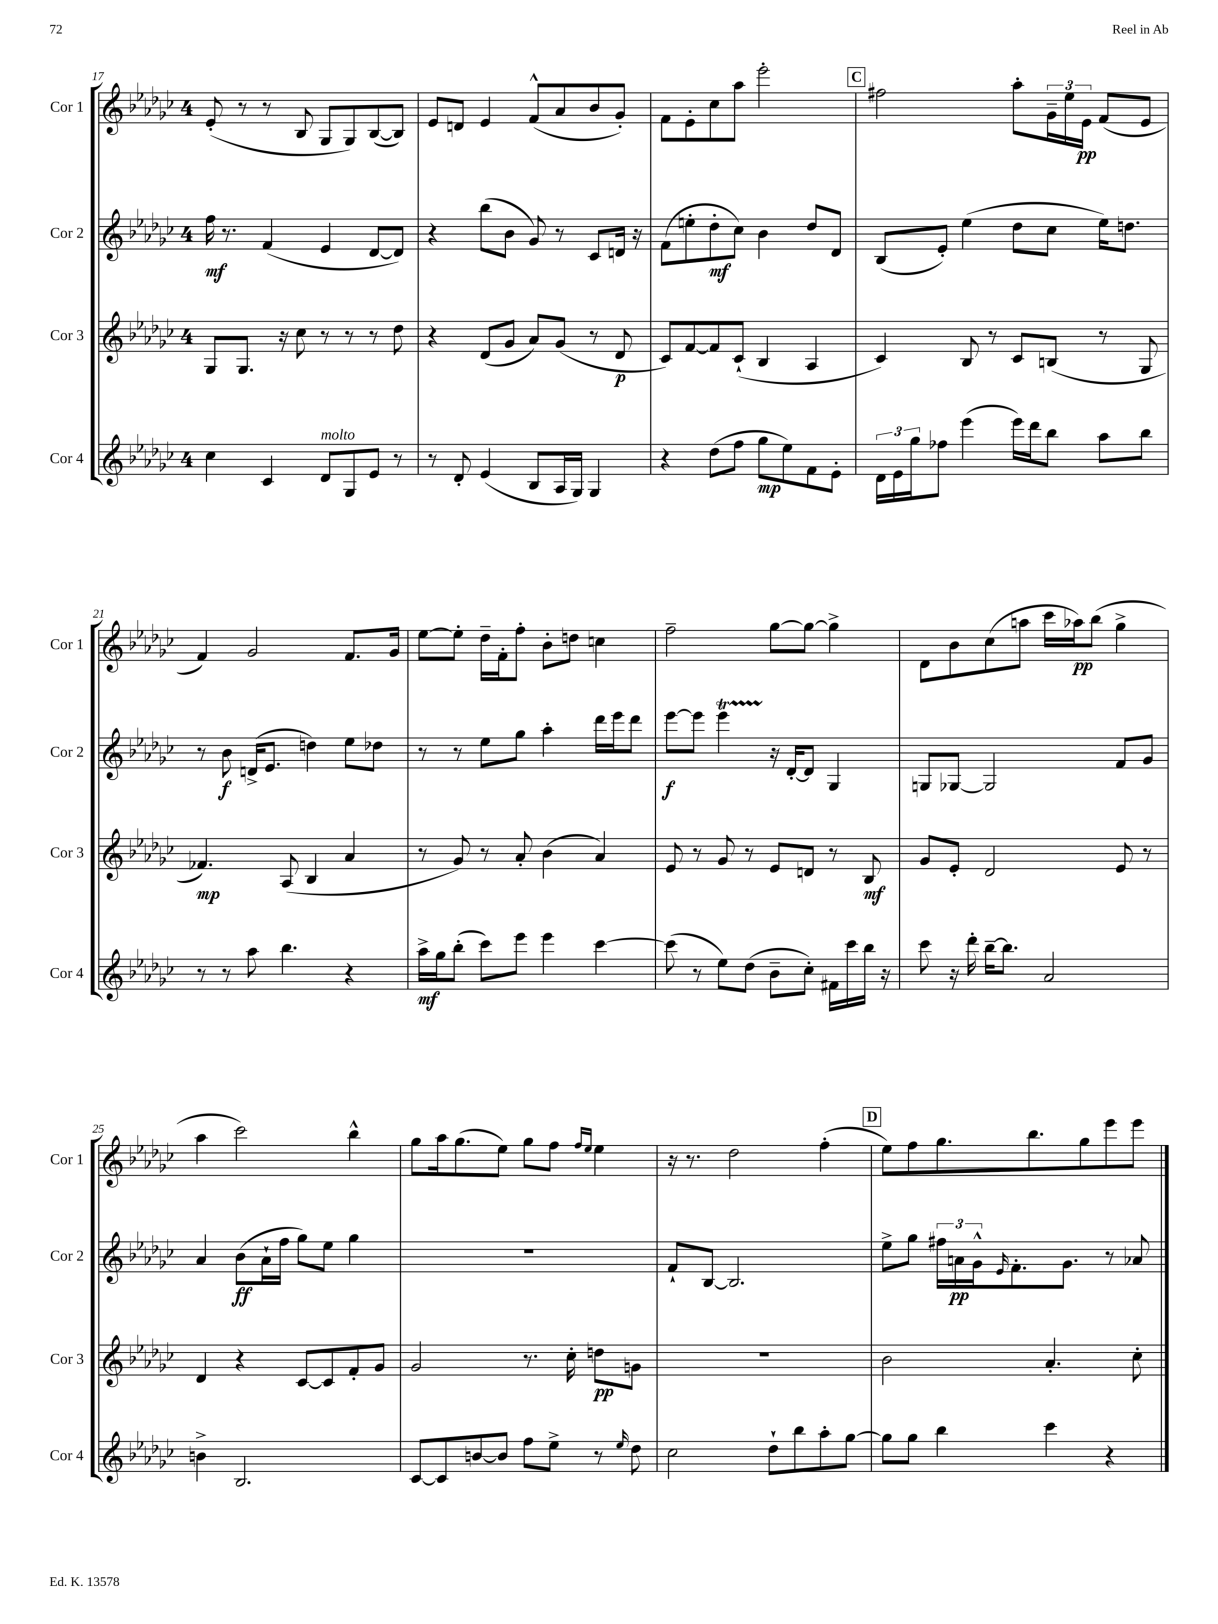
<<
\new StaffGroup <<
\new Staff = "s0" \with { instrumentName = "Cor 1" shortInstrumentName = "Cor 1" } {
    \clef treble \key ges \major \once \override Staff.TimeSignature.style = #'single-digit \time 4/4
    ees'8-.( r8 r8 bes8 ges8 ges8) bes8~( bes8) |
    ees'8 d'8 ees'4 f'8-^( aes'8 bes'8 ges'8-.) |
    f'8 ees'8-. ces''8 aes''8 ees'''2-. |
    \mark \markup { \box "C" } fis''2 aes''8-. \tuplet 3/2 { ges'16-- ees''16 ees'16\pp } f'8( ees'8 |
    f'4) ges'2 f'8. ges'16 |
    ees''8~ ees''8-. des''16-- f'16-. f''8-. bes'8-. d''8 c''4 |
    f''2-- ges''8~ ges''8~ ges''4-> |
    des'8 bes'8 ces''8( a''8 ces'''16 aes''16\pp) bes''8( ges''4-> |
    aes''4 ces'''2) bes''4-^ |
    ges''8 aes''16 ges''8.( ees''8) ges''8 f''8 \grace { f''16 ees''16 } ees''4 |
    r16 r8. des''2 f''4-.( |
    \mark \markup { \box "D" } ees''8) f''8 ges''8. bes''8. ges''8 ees'''8 ees'''8 \bar "|." |
}
\new Staff = "s1" \with { instrumentName = "Cor 2" shortInstrumentName = "Cor 2" } {
    \clef treble \key ges \major \once \override Staff.TimeSignature.style = #'single-digit \time 4/4
    f''16\mf r8. f'4( ees'4 des'8~ des'8) |
    r4 bes''8( bes'8 ges'8) r8 ces'8 d'16 r16 |
    f'8( e''8-. des''8-.\mf ces''8) bes'4 des''8 des'8 |
    \mark \markup { \box "C" } bes8( ees'8-.) ees''4( des''8 ces''8 ees''16) d''8. |
    r8 bes'8\f d'16->( ees'8. d''4) ees''8 des''8 |
    r8 r8 ees''8 ges''8 aes''4-. des'''16 ees'''16 des'''8 |
    ees'''8~\f ees'''8 ees'''4\startTrillSpan r16\stopTrillSpan des'16~-. des'8 ges4 |
    g8 ges8~ ges2 f'8 ges'8 |
    aes'4 bes'8\ff( aes'16-! f''16 ges''8) ees''8 ges''4 |
    R1 |
    f'8-! bes8~ bes2. |
    \mark \markup { \box "D" } ees''8-> ges''8 \tuplet 3/2 { fis''16 a'16\pp ges'16-^ } \grace { ees'16 } f'8.-. ges'8. r8 aes'8 \bar "|." |
}
\new Staff = "s2" \with { instrumentName = "Cor 3" shortInstrumentName = "Cor 3" } {
    \clef treble \key ges \major \once \override Staff.TimeSignature.style = #'single-digit \time 4/4
    ges8 ges8. r16 ces''8 r8 r8 r8 des''8 |
    r4 des'8( ges'8 aes'8) ges'8( r8 des'8\p |
    ces'8) f'8~ f'8 ces'8-!( bes4 aes4 |
    \mark \markup { \box "C" } ces'4) bes8 r8 ces'8 b8( r8 ges8 |
    fes'4.\mp) aes8( bes4 aes'4 |
    r8 ges'8) r8 aes'8-. bes'4( aes'4) |
    ees'8 r8 ges'8 r8 ees'8 d'8 r8 bes8\mf |
    ges'8 ees'8-. des'2 ees'8 r8 |
    des'4 r4 ces'8~ ces'8 f'8-. ges'8 |
    ges'2 r8. ces''16-. d''8\pp g'8 |
    R1 |
    \mark \markup { \box "D" } bes'2 aes'4.-. ces''8-. \bar "|." |
}
\new Staff = "s3" \with { instrumentName = "Cor 4" shortInstrumentName = "Cor 4" } {
    \clef treble \key ges \major \once \override Staff.TimeSignature.style = #'single-digit \time 4/4
    ces''4 ces'4 des'8^\markup { \italic "molto" } ges8 ees'8 r8 |
    r8 des'8-. ees'4( bes8 aes16 ges16) ges4 |
    r4 des''8( f''8 ges''8\mp ees''8) f'8 ees'8-. |
    \mark \markup { \box "C" } \tuplet 3/2 { des'16 ees'16 ges''16 } fes''8 ees'''4( ees'''16) des'''16 bes''8 aes''8 bes''8 |
    r8 r8 aes''8 bes''4. r4 |
    aes''16->\mf ges''16 bes''8-.( ces'''8) ees'''8 ees'''4 ces'''4~ |
    ces'''8( r8 ees''8) des''8( bes'8-- ces''8-.) fis'16 ces'''16 bes''16 r16 |
    ces'''8 r16 des'''16-. bes''16~-- bes''8. aes'2 |
    b'4-> bes2. |
    ces'8~ ces'8 b'8~ b'8 f''8 ees''8-> r8 \grace { ees''16 } des''8 |
    ces''2 des''8-! bes''8 aes''8-. ges''8~ |
    \mark \markup { \box "D" } ges''8 ges''8 bes''4 ces'''4 r4 \bar "|." |
}
>>
>>
\layout { \context { \Score currentBarNumber = #17 } }
